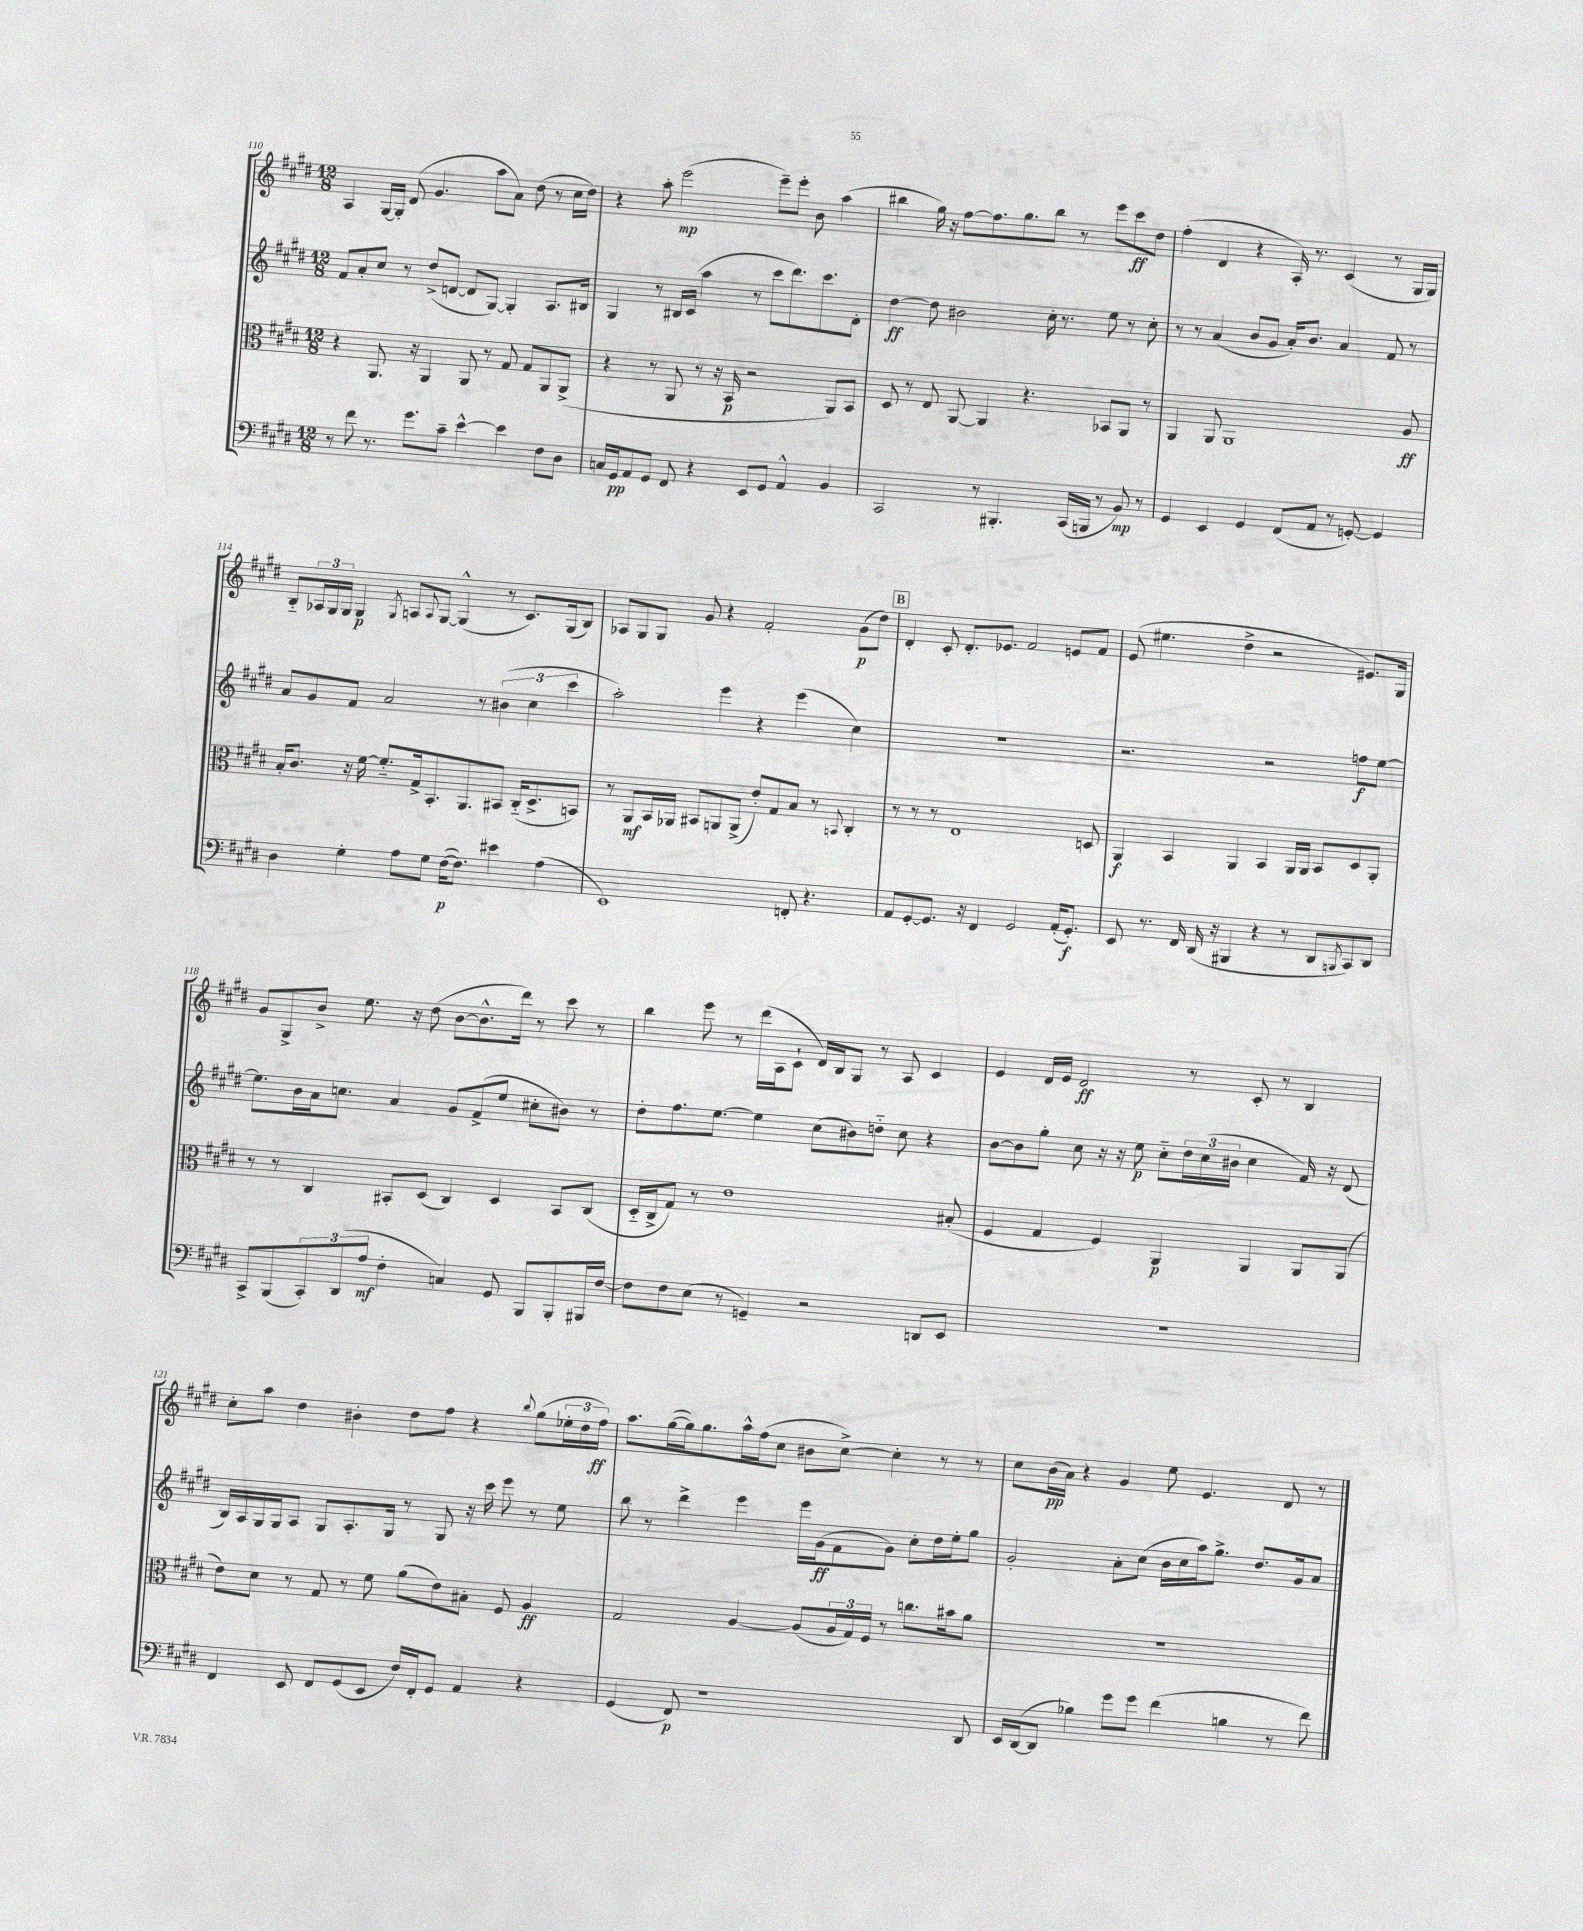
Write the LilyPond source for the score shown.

<<
\new StaffGroup <<
\new Staff = "s0" {
    \clef treble \key e \major \numericTimeSignature \time 12/8
    a4 gis16~ gis16-. dis'8( gis'4. a''8 a'8) dis''8( r8 cis''16 dis''16) |
    r4 a''8-. e'''2\mp( e'''8--) e'''8-. b'8 a''4( |
    bis''4 gis''16) r16 fis''8~ fis''8. gis''8. bis''8 r8 e'''8 cis'''8\ff dis''8 |
    fis''4-.( dis'4 r4 a16-.) r8. cis'4( r8 gis16 gis16) |
    b8-_ \tuplet 3/2 { aes16 gis16 gis16 } gis4\p \acciaccatura { gis8 } a8 \appoggiatura { a8 } gis8~ gis4-^( r8 cis'8.) gis16( b8) |
    aes8 gis8 gis8 gis'8 r4 fis'2-. gis'8\p( dis''8) |
    \mark \markup { \box "B" } dis'4-. cis'8-. dis'8.-. ees'8. fis'2 e'8 fis'8 |
    e'8( eis''4. dis''4-> r2 eis'8.) gis16 |
    gis'8 gis8-> b'8-> e''8. r16 dis''8( b'8~ b'8.-^ dis'''16) r8 cis'''8 r8 |
    b''4 e'''8 r8 dis'''16( a16 cis'8-! dis'16) b16 gis8 r8 a8 cis'4 |
    e'4 dis'16 e'16 dis'2\ff r8 cis'8-. r8 b4 |
    cis''8-. a''8 dis''4 bis'4-. dis''8 fis''8 r4 \appoggiatura { b''8 } gis''8( \tuplet 3/2 { ees''16-. dis''16 fis''16\ff) } |
    a''8. gis''16~( gis''16) gis''8. a''16-^ fis''16( cis''8 bis'8 cis''8~->) cis''4-. r8 r8 |
    cis''8 b'16\pp( a'16) r4 gis'4 e''8 e'4. dis'8 r8 \bar "|." |
}
\new Staff = "s1" {
    \clef treble \key e \major \numericTimeSignature \time 12/8
    fis'8 a'8-. cis''8 r8 dis''8->( d'8~ d'8 gis8~) gis4-. a8. bis16 |
    gis4 r8 bis16 cis'16( a''4 r8 cis'''8 dis'''8.) cis'''8. dis'8-. |
    dis''4~\ff dis''8 bis'2 cis''16-. r8. e''8 r8 cis''8-. |
    r8 r8 a'4( b'8 gis'8 a'16-.) b'8. a'4 fis'8 r8 |
    a'8 gis'8 fis'8 a'2 r8 \tuplet 3/2 { bis'4( cis''4 cis'''4 } |
    a''2-.) e'''4 r4 e'''4( cis''4) |
    \mark \markup { \box "B" } R1. |
    r2. r2 f''8\f e''8~ |
    e''8. b'16 a'16 c''8. a'4 gis'8 fis'8->( e''8 cis''8-. bis'8) r8 |
    dis''8-. fis''8. e''8.~ e''4 cis''8( bis'8) d''8-_ cis''8 r4 |
    b'8~ b'8 gis''8-. cis''8 r16 r16 e''8\p cis''8-_ \tuplet 3/2 { dis''16 cis''16( bis'16 } cis''4 fis'16) r16 dis'8( |
    b16) a16 gis16 gis16 a8 gis8 a8.-. gis16 r8 gis8 r16 cis'''16 e'''8 r8 e''8 |
    b''8 r8 dis'''4-> e'''4 e'''16 gis'16\ff( fis'8 gis'8) cis''8-. dis''16 e''16-. gis''8 |
    gis'2-. a'8-. cis''8( b'16 cis''16 a''16) gis''8.-> dis''8. gis'16 a'8 \bar "|." |
}
\new Staff = "s2" {
    \clef alto \key e \major \numericTimeSignature \time 12/8
    r4 a,8. r16 a,4 a,8 r8 gis8 gis8 a,8 a,8->( |
    r4 r8 a,8 r8 r16 b,16\p r2 a,8) b,8 |
    dis8 r8 e8 a,8~ a,4 r4. bes,8 a,8 r8 |
    a,4 a,8 a,1 a8\ff |
    b16-. cis'8. r16 fis'16~ fis'8.-_ gis16-> b,8.-. a,8. bis,8 cis16-_( dis8.-> b,8) |
    r8 a,8\mf b,16 aes,16 bis,8 a,8 a,8->( e'8-.) gis8 b8 r8 \appoggiatura { b,8 } cis4-. |
    \mark \markup { \box "B" } r8 r8 r8 e1 d8 |
    a,4\f b,4 a,4 b,4 a,16 a,16 b,8 dis8 a,8-. |
    r8 r8 cis4 bis,8-. dis8( cis4) dis4 bis,8 cis8( |
    dis16-_ cis16-> gis8) r8 e'1 bis8-.( |
    fis4 gis4 fis4) a,4\p a,4 a,8 a,8( |
    e'8) dis'8 r8 gis8 r8 fis'8 a'8( e'8) bis8-. fis8 a4\ff |
    gis2 a4~ a8( \tuplet 3/2 { a16 gis16) fis16 } r8 c''8. bis'16 a'8 |
    R1. \bar "|." |
}
\new Staff = "s3" {
    \clef bass \key e \major \numericTimeSignature \time 12/8
    r8 fis'8 r8. gis'8. cis'8-- e'4~-^ e'4 fis8 dis8 |
    c16 gis,16\pp a,8 gis,8 fis,8 r4 e,8 gis,8 a,4-^ b,4 |
    cis,2 r8 bis,,4.-. cis,16( b,,16 r8 b,8\mp) r8 |
    gis,4 e,4 gis,4 fis,8( a,8 r8 g,8~-.) g,4 |
    dis4 gis4-. a8 gis8 fis16~\p( fis8.) eis'4 a4( |
    e,1) f,8-. r4. |
    \mark \markup { \box "B" } a,8 gis,8~-. gis,8. r16 fis,4 gis,2 a,16-.( gis,8.-.\f) |
    e,8 r8. fis,16 dis,16( r16 bis,,4 r4 r8 dis,8 \acciaccatura { b,,8 } cis,8) dis,8 |
    cis,8-> b,,8( \tuplet 3/2 { cis,8-.) dis,8( a8\mf } fis4-. c4) gis,8 b,,8 b,,8-. bis,,16 fis16~ |
    fis8 fis8 e8( r8 g,4--) r2 d,8 e,8 |
    R1. |
    fis,4 e,8 fis,8 gis,8( e,8 fis16) fis,16-. gis,8 a,4 r4 |
    gis,4( fis,8\p) r1 dis,8 |
    e,16 dis,16~( dis,8 bes4) gis'8 gis'8 fis'4( b4 r8 fis'8) \bar "|." |
}
>>
>>
\layout { \context { \Score currentBarNumber = #110 } }
